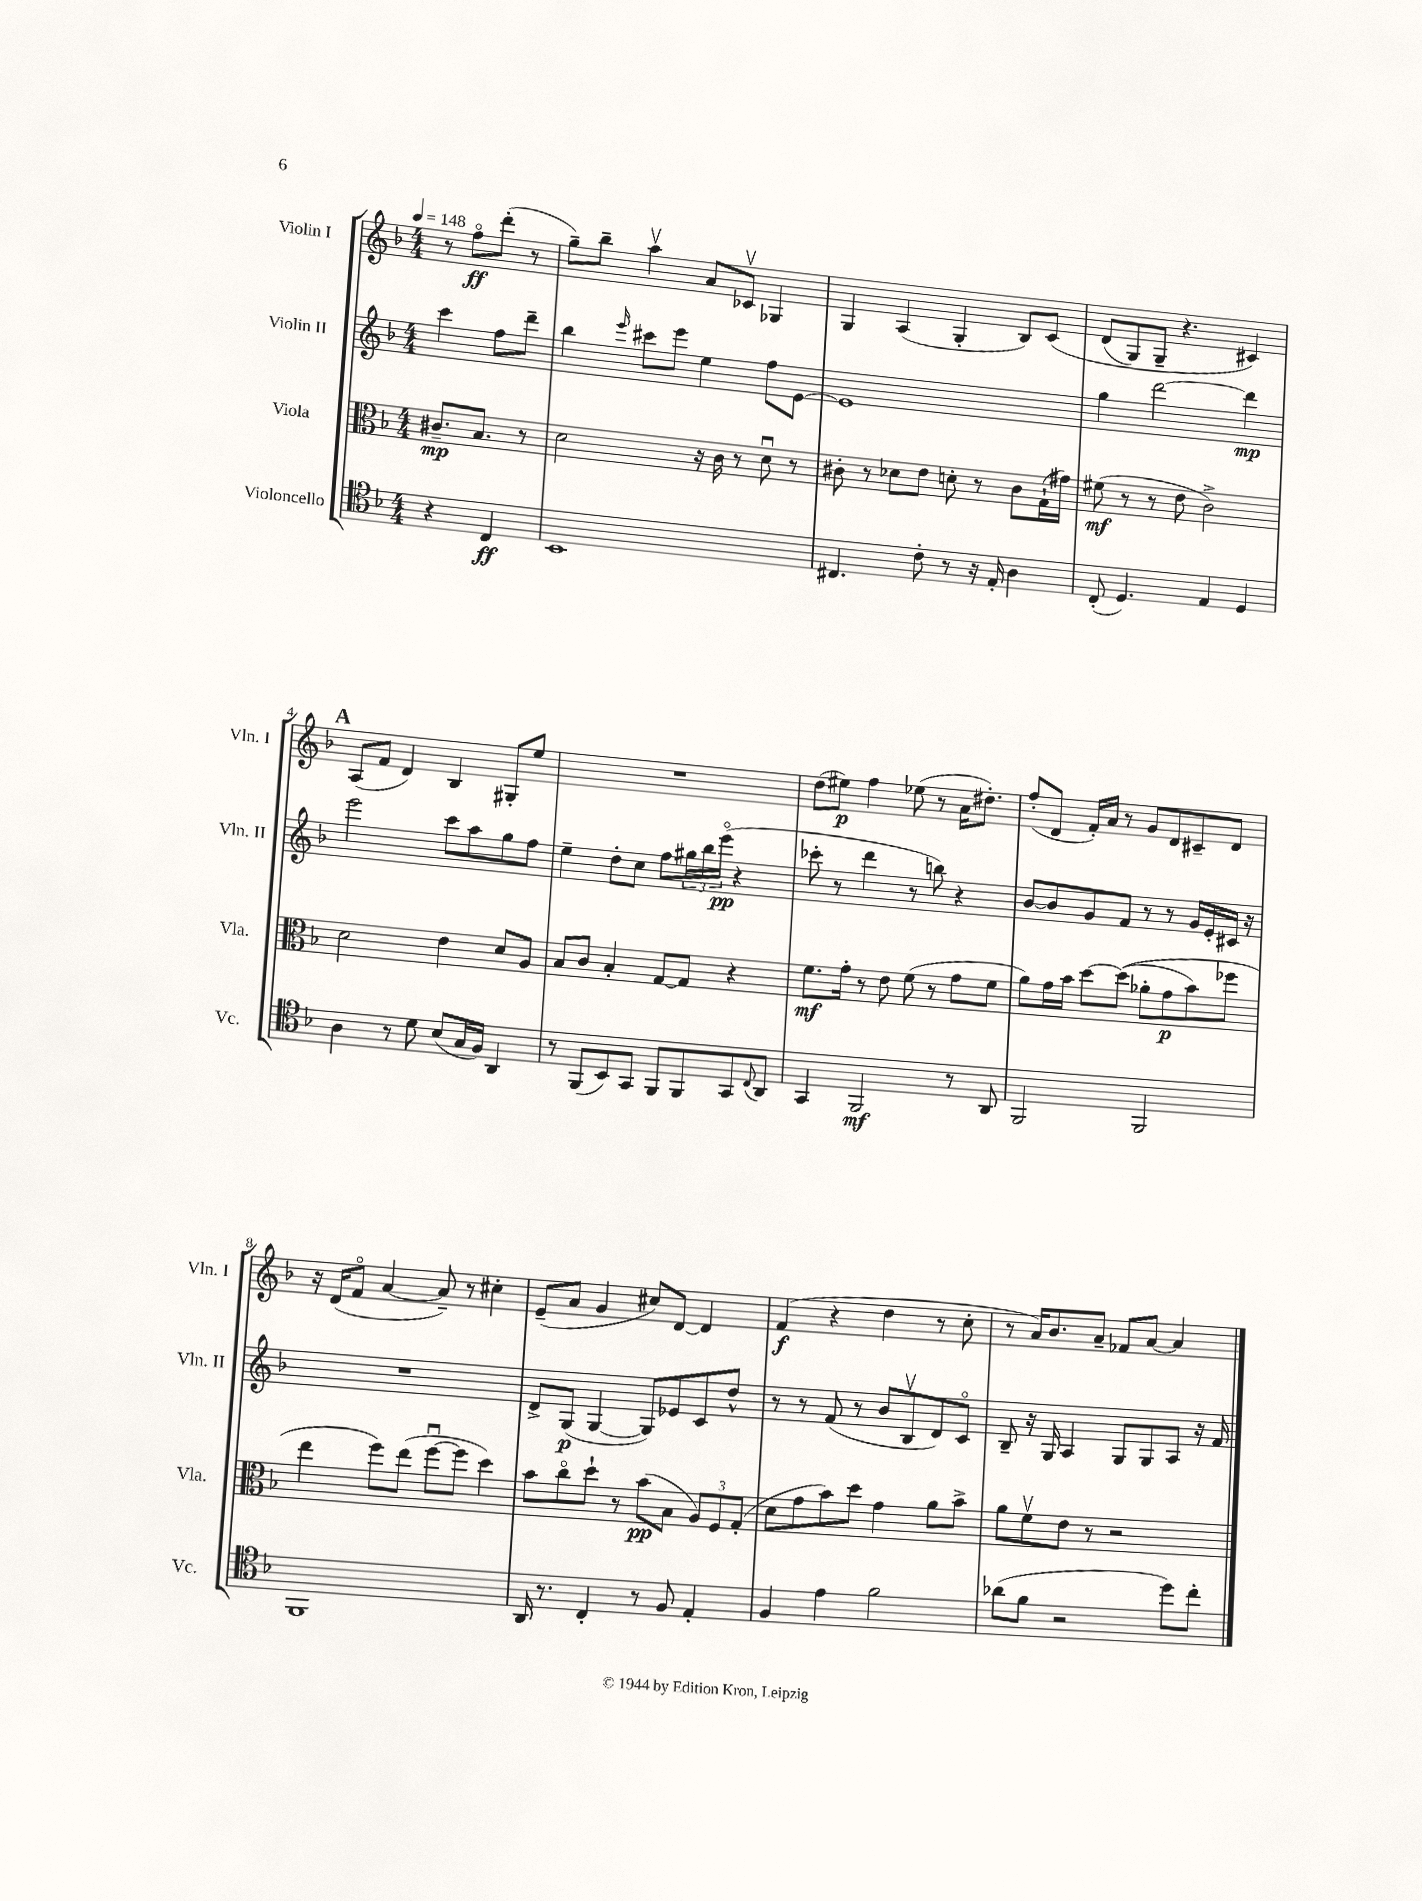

**kern	**dynam	**kern	**dynam	**kern	**dynam	**kern	**dynam
*part4	*part4	*part3	*part3	*part2	*part2	*part1	*part1
*staff4	*staff4	*staff3	*staff3	*staff2	*staff2	*staff1	*staff1
*I"Violoncello	*	*I"Viola	*	*I"Violin II	*	*I"Violin I	*
*I'Vc.	*	*I'Vla.	*	*I'Vln. II	*	*I'Vln. I	*
*clefC4	*	*clefC3	*	*clefG2	*	*clefG2	*
*k[b-]	*	*k[b-]	*	*k[b-]	*	*k[b-]	*
*M4/4	*	*M4/4	*	*M4/4	*	*M4/4	*
*MM148	*	*MM148	*	*MM148	*	*MM148	*
=	=	=	=	=	=	=	=
4r	.	8.c#X~/L	mp	4ccc\	.	8r	.
.	.	.	.	.	.	8ff\L	ff
.	.	8.B-/J	.	.	.	.	.
4C/	ff	.	.	8ff\L	.	(8ddd'\J	.
.	.	8r	.	8ddd~\J	.	8r	.
=1	=1	=1	=1	=1	=1	=1	=1
1BB-	.	2d\	.	4bb-\	.	8gg~\L)	.
.	.	.	.	.	.	8bb-~\J	.
.	.	.	.	16qqeee/	.	.	.
.	.	.	.	8ccc#X\L	.	4aav\	.
.	.	.	.	8eee\J	.	.	.
.	.	16r	.	4ee\	.	8a/L	.
.	.	16c\	.	.	.	.	.
.	.	8r	.	.	.	8c-Xv/J	.
.	.	8du\	.	8ff\L	.	4G-X/	.
.	.	8r	.	[8e\J	.	.	.
=2	=2	=2	=2	=2	=2	=2	=2
4.C#X/	.	8c#X'\	.	1e]	.	4G/	.
.	.	8r	.	.	.	.	.
.	.	8d-X\L	.	.	.	(4A/	.
8c'\	.	8e\J	.	.	.	.	.
8r	.	8dn'\	.	.	.	4G'/	.
16r	.	8r	.	.	.	.	.
16E'/	.	.	.	.	.	.	.
4A\	.	8c#\L	.	.	.	8B-/L)	.
.	.	(16G`\L	.	.	.	(8c/J	.
.	.	16g#X\JJ)	.	.	.	.	.
=3	=3	=3	=3	=3	=3	=3	=3
(8C'/	.	(8f#X\	mf	4gg\	.	(8d/L	.
4.D/)	.	8r	.	.	.	8G/)	.
.	.	8r	.	[2ddd\	.	8G~/J	.
.	.	8e\	.	.	.	4.r	.
4E/	.	2c^\)	.	.	.	.	.
4D/	.	.	.	4ddd\]	mp	4c#X/)	.
!!LO:LB:g=z
!!LO:REH:place=s1:t=A
=4	=4	=4	=4	=4	=4	=4	=4
4A\	.	2d\	.	2eee\	.	(8A/L	.
.	.	.	.	.	.	8f/J	.
8r	.	.	.	.	.	4d/)	.
8d\	.	.	.	.	.	.	.
(8B-/L	.	4e\	.	8ccc\L	.	4B-/	.
16G/L	.	.	.	8aa\	.	.	.
16F/JJ)	.	.	.	.	.	.	.
4AA/	.	8d/L	.	8gg\	.	8G#X'/L	.
.	.	8A/J	.	8ff\J	.	8ee/J	.
=5	=5	=5	=5	=5	=5	=5	=5
8r	.	8B-/L	.	4ee~\	.	1r	.
(8FF/L	.	8c/J	.	.	.	.	.
8BB-/)	.	4B-'/	.	8dd'\L	.	.	.
8GG/J	.	.	.	8cc\J	.	.	.
8FF/L	.	[8G/L	.	8ff\L	.	.	.
8FF/	.	8G/J]	.	24gg#X\L	.	.	.
.	.	.	.	24bb-\	.	.	.
.	.	.	.	(24eee\JJ	pp	.	.
8GG/	.	4r	.	4r	.	.	.
8qqC/	.	.	.	.	.	.	.
8AA/J	.	.	.	.	.	.	.
=6	=6	=6	=6	=6	=6	=6	=6
4GG/	.	8.f\L	mf	8ccc-X'\	.	(8dd\L	.
.	.	.	.	8r	.	8ee#X\J)	p
.	.	16g'\Jk	.	.	.	.	.
2FF/	mf	8r	.	4ddd\	.	4ff\	.
.	.	8e\	.	.	.	.	.
.	.	(8f\	.	8r	.	(8ee-X\	.
.	.	8r	.	8bbn\)	.	8r	.
8r	.	8g\L	.	4r	.	16a\KL	.
.	.	.	.	.	.	8.dd#X'\J)	.
8AA/	.	8f\J	.	.	.	.	.
=7	=7	=7	=7	=7	=7	=7	=7
2FF/	.	8a\L)	.	[8b-/L	.	(8ff'/L	.
.	.	16g\L	.	8b-/]	.	8d/J	.
.	.	16b-\JJ	.	.	.	.	.
.	.	[8dd\L	.	8g/	.	16f'/LL)	.
.	.	.	.	.	.	16a/JJ	.
.	.	((8dd\J]	.	8f/J	.	8r	.
2FF/	.	8a-X'\L	.	8r	.	8g/L	.
.	.	8g\	p	8r	.	8d/	.
.	.	8b-\)	.	16g/LL	.	8c#X~/	.
.	.	.	.	16e'/	.	.	.
.	.	8ff-X\J	.	16c#X/JJ	.	8d/J	.
.	.	.	.	16r	.	.	.
!!LO:LB:g=z
=8	=8	=8	=8	=8	=8	=8	=8
1FF	.	4ee\	.	1r	.	16r	.
.	.	.	.	.	.	(16d/KL	.
.	.	.	.	.	.	8f/J	.
.	.	8ff\L)	.	.	.	[4a/	.
.	.	(8ee\J	.	.	.	.	.
.	.	[8ffu\L	.	.	.	8a~/])	.
.	.	8ff\J]	.	.	.	8r	.
.	.	4dd\)	.	.	.	4cc#X'\	.
=9	=9	=9	=9	=9	=9	=9	=9
16AA/	.	8b-\L	.	8d^/L	.	(8e~/L	.
8.r	.	.	.	.	.	.	.
.	.	8cc\	.	(8G/J	p	8a/J	.
4C'/	.	8dd`\J	.	[4G/	.	4g/	.
.	.	8r	.	.	.	.	.
8r	.	(8b-\L	pp	8G/L])	.	8cc#X/L)	.
8F/	.	8B-\J	.	8e-X/	.	[8d/J	.
4E'/	.	12A/L)	.	8c/	.	4d/]	.
.	.	12F/	.	.	.	.	.
.	.	.	.	8dd^^/J	.	.	.
.	.	(12G'/J	.	.	.	.	.
=10	=10	=10	=10	=10	=10	=10	=10
4F/	.	8d\L	.	8r	.	(4f/	f
.	.	8g\	.	8r	.	.	.
4e\	.	8b-\)	.	(8f/	.	4r	.
.	.	8dd\J	.	8r	.	.	.
2f\	.	4g\	.	8b-/L	.	4dd\	.
.	.	.	.	8B-v/	.	.	.
.	.	8a\L	.	8d/)	.	8r	.
.	.	8b-^\J	.	8c/J	.	8cc'\	.
=11	=11	=11	=11	=11	=11	=11	=11
(8a-X\L	.	8a\L	.	8B-~/	.	8r	.
8f\J	.	8fv\	.	16r	.	16a/KL)	.
.	.	.	.	16G/	.	8.b-/	.
2r	.	8e\J	.	4A/	.	.	.
.	.	8r	.	.	.	8a~/J	.
.	.	2r	.	8G/L	.	8f-X/L	.
.	.	.	.	8G/	.	[8a/J	.
8dd\L)	.	.	.	8A/J	.	4a/]	.
8cc'\J	.	.	.	16r	.	.	.
.	.	.	.	16f/	.	.	.
==	==	==	==	==	==	==	==
*-	*-	*-	*-	*-	*-	*-	*-
